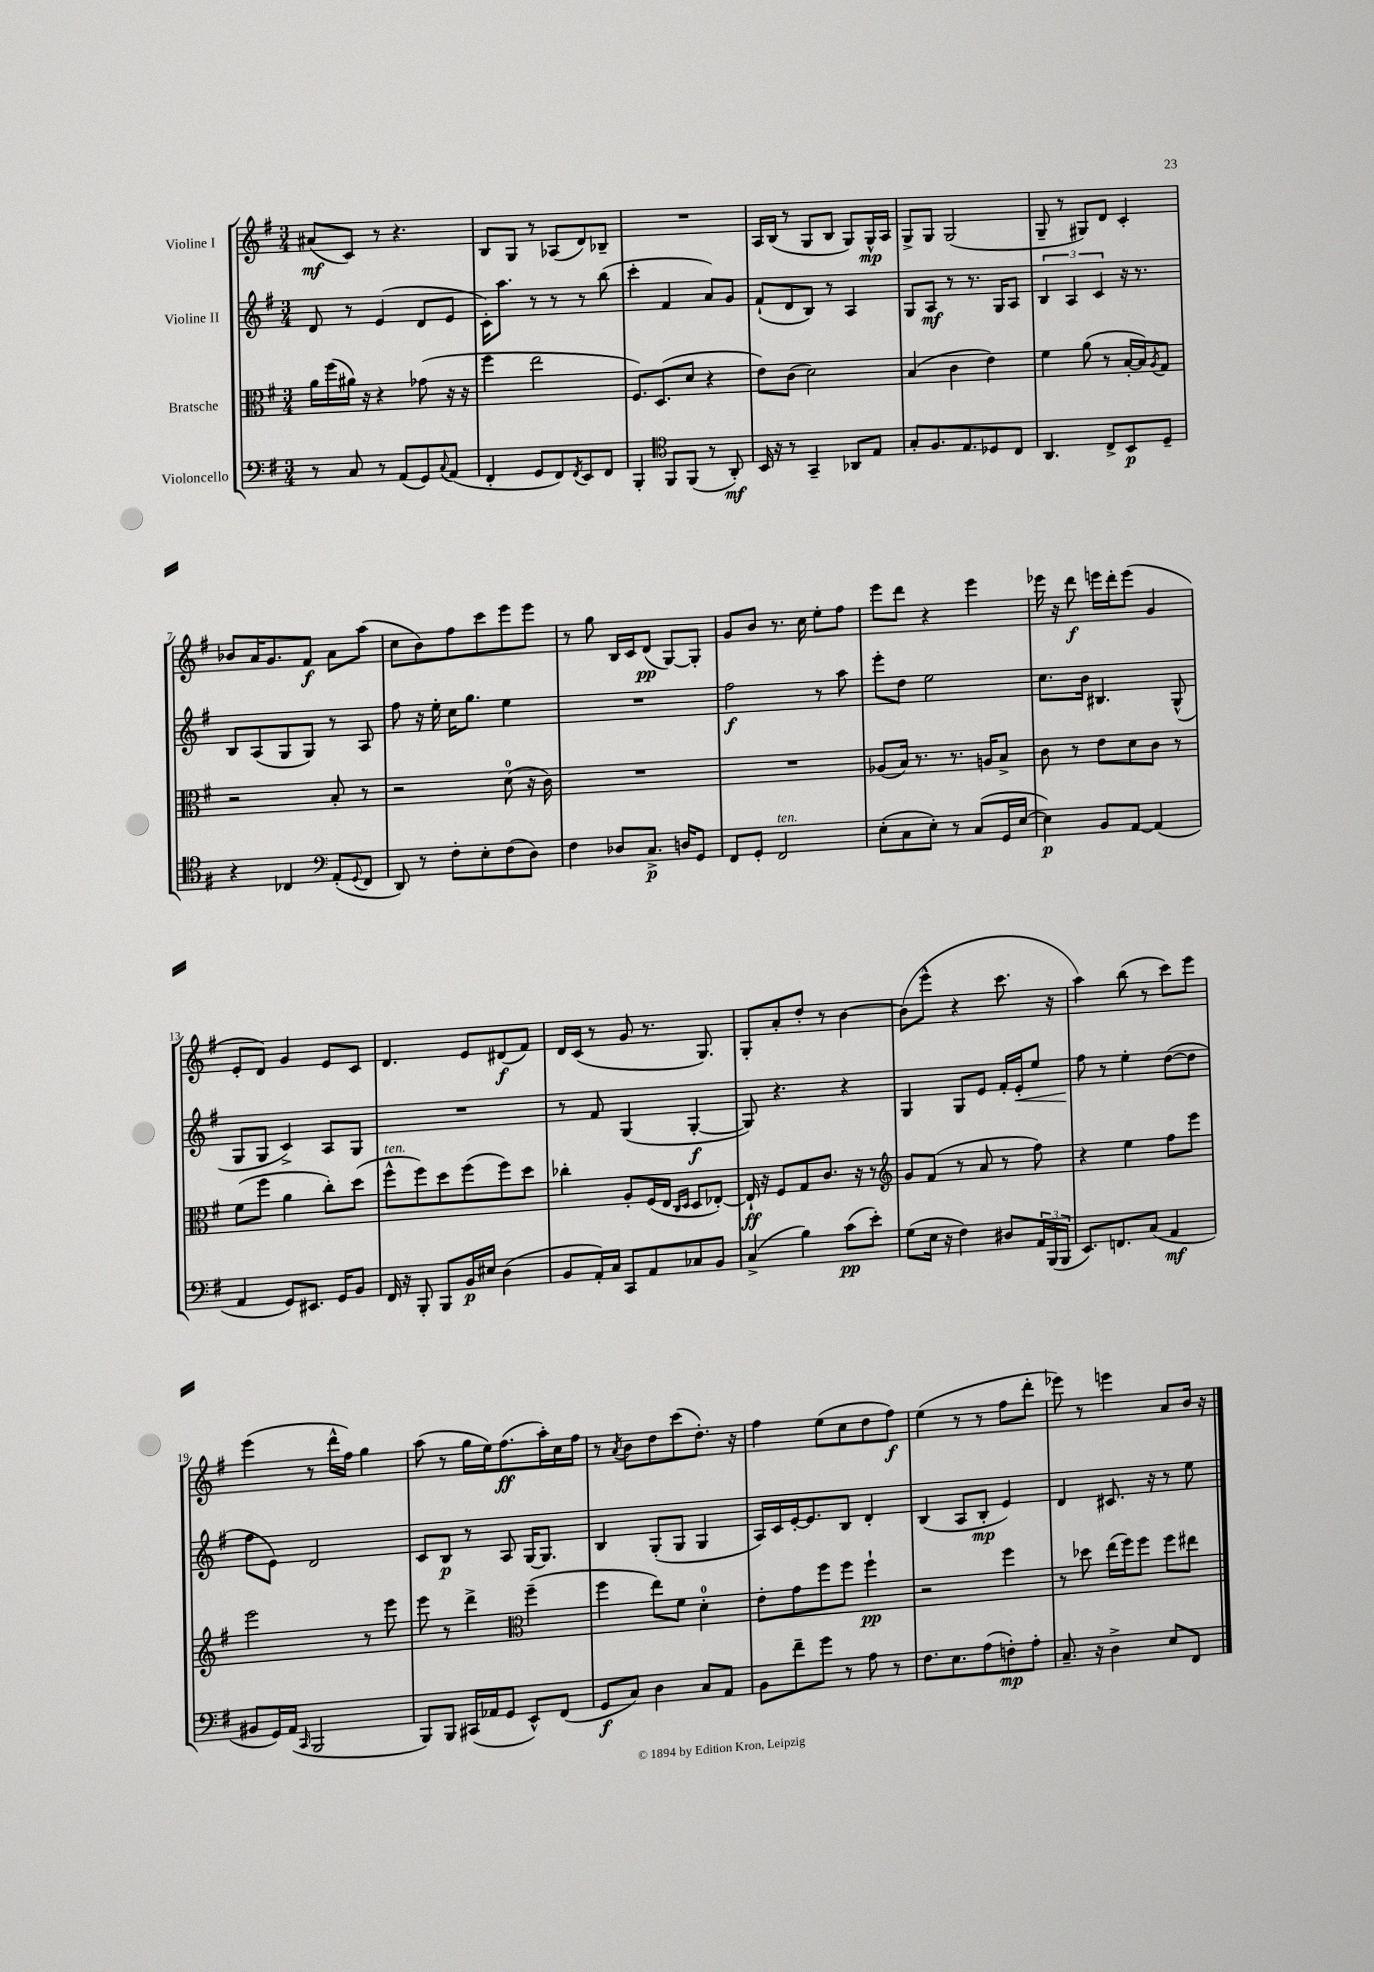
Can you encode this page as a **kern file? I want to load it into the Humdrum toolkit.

**kern	**dynam	**kern	**dynam	**kern	**dynam	**kern	**dynam
*part4	*part4	*part3	*part3	*part2	*part2	*part1	*part1
*staff4	*staff4	*staff3	*staff3	*staff2	*staff2	*staff1	*staff1
*I"Violoncello	*	*I"Bratsche	*	*I"Violine II	*	*I"Violine I	*
*clefF4	*	*clefC3	*	*clefG2	*	*clefG2	*
*k[f#]	*	*k[f#]	*	*k[f#]	*	*k[f#]	*
*M3/4	*	*M3/4	*	*M3/4	*	*M3/4	*
=1	=1	=1	=1	=1	=1	=1	=1
8r	.	16a\LL	.	8d/	.	(8a#X/L	mf
.	.	(16ff#\	.	.	.	.	.
8C/	.	16a#X\JJ)	.	8r	.	8c/J)	.
.	.	16r	.	.	.	.	.
8r	.	4r	.	(4e/	.	8r	.
(8AA/L	.	.	.	.	.	4.r	.
8GG/)	.	(8g-X\	.	8d/L	.	.	.
8qqC/	.	.	.	.	.	.	.
(8AA/J	.	16r	.	8e/J	.	.	.
.	.	16r	.	.	.	.	.
=2	=2	=2	=2	=2	=2	=2	=2
4FF#'/	.	4ff#\	.	16c'\KL)	.	8B/L	.
.	.	.	.	8.aa\J	.	.	.
.	.	.	.	.	.	8G/J	.
8GG/L	.	2ee\	.	8r	.	8r	.
8FF#/)	.	.	.	8r	.	(8A-X/L	.
8qFF#/	.	.	.	.	.	.	.
8EE/	.	.	.	8r	.	8d/)	.
8FF#/J	.	.	.	(8bb\	.	8B-X~/J	.
=3	=3	=3	=3	=3	=3	=3	=3
4BBB'/	.	8.F#/L)	.	4ccc'\	.	2.r	.
.	.	(8.D/	.	.	.	.	.
*clefC4	*	*	*	*	*	*	*
8FF#/L	.	.	.	4f#/	.	.	.
(8FF#/J	.	8d/J	.	.	.	.	.
8r	.	4r	.	8a/L)	.	.	.
8AA'/)	mf	.	.	8g/J	.	.	.
=4	=4	=4	=4	=4	=4	=4	=4
16BB/	.	8e\L)	.	(8f#`/L	.	16A/LL	.
16r	.	.	.	.	.	(16B/JJ	.
8r	.	(8c\J	.	8d/	.	8r	.
4GG~/	.	2d\)	.	8B/J)	.	8G/L	.
.	.	.	.	8r	.	8B/J	.
8AA-X/L	.	.	.	4A/	.	8G/L)	.
8E/J	.	.	.	.	.	16G^^/L	mp
.	.	.	.	.	.	16A/JJ	.
=5	=5	=5	=5	=5	=5	=5	=5
8G'/L	.	(4B/	.	8G/L	.	8G^/L	.
8.F#/	.	.	.	8A/J	mf	8G/J	.
.	.	4c\	.	8r	.	(2G/	.
8.E/	.	.	.	.	.	.	.
.	.	.	.	8.r	.	.	.
8D-X/	.	4e\)	.	.	.	.	.
.	.	.	.	16G/KL	.	.	.
8C/J	.	.	.	8A/J	.	.	.
=6	=6	=6	=6	=6	=6	=6	=6
4.AA/	.	4f#\	.	6B/	.	8G~/	.
.	.	.	.	.	.	8r	.
.	.	.	.	6A/	.	.	.
.	.	(8a\	.	.	.	8G#X/L)	.
.	.	.	.	6c/	.	.	.
8C^/L	.	8r	.	.	.	8d/J	.
8BB/	p	[16B'/LL	.	16r	.	4c'/	.
.	.	16B/J])	.	8.r	.	.	.
.	.	8qA/	.	.	.	.	.
8D~/J	.	8G/J	.	.	.	.	.
!!LO:LB:g=z
=7	=7	=7	=7	=7	=7	=7	=7
4r	.	2r	.	8B/L	.	8b-X/L	.
.	.	.	.	(8A/	.	16a/K	.
.	.	.	.	.	.	8.g/	.
4C-X/	.	.	.	8G/	.	.	.
.	.	.	.	8G/J)	.	8f#/J	f
*clefF4	*	*	*	*	*	*	*
(8AA'/L	.	8B'/	.	8r	.	8a\L	.
8qqGG/	.	.	.	.	.	.	.
8FF#/J	.	8r	.	8A/	.	(8aa\J	.
=8	=8	=8	=8	=8	=8	=8	=8
8DD/)	.	2r	.	8ff#\	.	8cc\L	.
8r	.	.	.	16r	.	8b\)	.
.	.	.	.	16ee'\	.	.	.
8F#'\L	.	.	.	16cc\KL	.	8ff#\	.
.	.	.	.	8.gg\J	.	.	.
8E'\	.	.	.	.	.	8ccc\	.
(8F#\	.	(8d\	.	4ee\	.	8eee\	.
8D\J)	.	16r	.	.	.	8eee\J	.
.	.	16c\)	.	.	.	.	.
=9	=9	=9	=9	=9	=9	=9	=9
4F#\	.	2.r	.	2.r	.	8r	.
.	.	.	.	.	.	8gg\	.
8D-X/L	.	.	.	.	.	16B/LL	.
.	.	.	.	.	.	16c/J	.
8.C^/J	p	.	.	.	.	(8d/J	pp
.	.	.	.	.	.	[8G/L)	.
16Dn/KL	.	.	.	.	.	.	.
8GG/J	.	.	.	.	.	8G'/J]	.
=10	=10	=10	=10	=10	=10	=10	=10
8FF#/L	.	2.r	.	2ff#\	f	8g/L	.
8GG'/J	.	.	.	.	.	8b/J	.
!LO:TX:a:i:t=ten.	!	!	!	!	!	!	!
2FF#/	.	.	.	.	.	8.r	.
.	.	.	.	.	.	16cc\	.
.	.	.	.	8r	.	8ee'\L	.
.	.	.	.	8aa\	.	8ff#\J	.
=11	=11	=11	=11	=11	=11	=11	=11
(8E'\L	.	(8A-X/L	.	8eee'\L	.	8eee\L	.
8C\	.	16B/Jk)	.	8dd\J	.	8ddd\J	.
.	.	8.r	.	.	.	.	.
8E'\J)	.	.	.	2ee\	.	4r	.
8r	.	8.r	.	.	.	.	.
(8C/L	.	.	.	.	.	4eee\	.
.	.	16An/KL	.	.	.	.	.
16GG/L	.	8B^/J	.	.	.	.	.
[16E/JJ	.	.	.	.	.	.	.
=12	=12	=12	=12	=12	=12	=12	=12
4E\])	p	8c\	.	8.cc\L	.	16eee-X\	.
.	.	.	.	.	.	16r	.
.	.	8r	.	.	.	8ddd\	f
.	.	.	.	16b\Jk	.	.	.
8BB/L	.	8e\L	.	4.B#X/	.	16eeen\LL	.
.	.	.	.	.	.	16ddd'\J	.
[8AA/J	.	8d\	.	.	.	(8eee\J	.
(4AA/]	.	8c\J	.	.	.	4g/	.
.	.	8r	.	(8G^^/	.	.	.
!!LO:LB:g=z
=13	=13	=13	=13	=13	=13	=13	=13
4AA/	.	(8f#\L	.	8G/L	.	8e'/L	.
.	.	8ff#\J	.	8G/J	.	8d/J)	.
8GG/L)	.	4a\	.	4c^/)	.	4g/	.
8.EE#X/J	.	.	.	.	.	.	.
.	.	8cc'\L)	.	8A/L	.	8e/L	.
16GG/KL	.	.	.	.	.	.	.
8BB/J	.	(8dd\J	.	8G/J	.	8c/J	.
=14	=14	=14	=14	=14	=14	=14	=14
!	!	!LO:TX:a:i:t=ten.	!	!	!	!	!
16FF#/	.	8ff#^^\L	.	2.r	.	4.d/	.
16r	.	.	.	.	.	.	.
8BBB'/	.	8ff#\)	.	.	.	.	.
8BBB/L	.	8dd\	.	.	.	.	.
16BB/L	p	(8ff#\	.	.	.	8e/L	.
16E#X/JJ	.	.	.	.	.	.	.
(4D\	.	8ff#\)	.	.	.	(8d#X/	f
.	.	8dd\J	.	.	.	8f#/J)	.
=15	=15	=15	=15	=15	=15	=15	=15
8BB/L	.	4cc-X'\	.	8r	.	16d/LL	.
.	.	.	.	.	.	(16c/JJ	.
16AA'/L)	.	.	.	8f#/	.	8r	.
16C/JJ	.	.	.	.	.	.	.
8CC/L	.	8A'/L	.	(4G/	.	8g/	.
8AA/	.	(16F#/L	.	.	.	8.r	.
.	.	16E/JJ	.	.	.	.	.
.	.	16qqC/LL	.	.	.	.	.
.	.	16qqD/JJ	.	.	.	.	.
8C-X/	.	8D/L	.	[4G'/	f	.	.
.	.	.	.	.	.	8.G/)	.
8BB/J	.	[8E-X'/J)	.	.	.	.	.
=16	=16	=16	=16	=16	=16	=16	=16
(4C^/	.	16E-`/]	ff	8G/])	.	8G'/L	.
.	.	16r	.	.	.	.	.
.	.	8F#/L	.	4.r	.	8a'/	.
4B\)	.	8G/	.	.	.	8dd'/J	.
.	.	8.c/J	.	.	.	8r	.
(8c\L	pp	.	.	4r	.	[4b\	.
.	.	16r	.	.	.	.	.
8e'\J)	.	8r	.	.	.	.	.
=17	=17	=17	=17	=17	=17	=17	=17
*	*	*clefG2	*	*	*	*	*
(8G\L	.	8g/L	.	4G/	.	(8b\L]	.
16E\Jk	.	(8f#/J	.	.	.	8eee^^\J	.
16r	.	.	.	.	.	.	.
4F#\)	.	8r	.	8G/L	.	4r	.
.	.	8a/	.	8e/J	.	.	.
8D#X/L	.	8r	.	16f#'/LL	.	8.ccc\	.
!	!	!	!	!	!LO:HP:b	!	!
.	.	.	.	16e'/J	<	.	.
24AA/L	.	8ff#\)	.	8ee/J	.	.	.
(24BBB/	.	.	.	.	.	.	.
.	.	.	.	.	.	16r	.
24BBB/JJ	.	.	.	.	.	.	.
=18	=18	=18	=18	=18	=18	=18	=18
8.EE/L)	.	4r	.	8ff#\	.	4aa\)	.
.	.	.	.	8r	[	.	.
8.FFn/	.	.	.	.	.	.	.
.	.	4ee\	.	4ee'\	.	(8bb\	.
(8C/J	.	.	.	.	.	8r	.
4AA/	mf	8ff#\L	.	([8dd\L	.	8ccc\L)	.
.	.	8eee\J	.	8dd\J]	.	8eee\J	.
!!LO:LB:g=z
=19	=19	=19	=19	=19	=19	=19	=19
8BB#X/L	.	2eee\	.	8ff#\L	.	(4eee\	.
16GG/L)	.	.	.	8e\J)	.	.	.
(16AA/JJ	.	.	.	.	.	.	.
16qqCC/	.	.	.	.	.	.	.
2BBB/	.	.	.	2d/	.	8r	.
.	.	.	.	.	.	16ddd^^\LL	.
.	.	.	.	.	.	16ff#\JJ)	.
.	.	8r	.	.	.	4gg\	.
.	.	8eee\	.	.	.	.	.
=20	=20	=20	=20	=20	=20	=20	=20
8BBB/L)	.	8eee\	.	8c/L	.	(8aa\	.
8BBB/J	.	8r	.	8B/J	p	8r	.
(16CC#X/LL	.	4ddd^\	.	8r	.	16gg\LL	.
16AA-X/J	.	.	.	.	.	16ee\J)	.
8GG/J	.	.	.	8A/	.	(8.ff#\	ff
*	*	*clefC3	*	*	*	*	*
8EE^^/L)	.	(4ff#~\	.	[16G/KL	.	.	.
.	.	.	.	8.G/J]	.	16aa'\L)	.
(8FF#/J	.	.	.	.	.	16cc\	.
.	.	.	.	.	.	16ff#\JJ	.
=21	=21	=21	=21	=21	=21	=21	=21
8GG/L	f	4ff#\	.	4B/	.	8r	.
.	.	.	.	.	.	8qa/	.
8C/J)	.	.	.	.	.	8b\L	.
4D\	.	8ee\L)	.	(8G'/L	.	8dd\	.
.	.	8f#\J	.	8G/J	.	(8ccc\	.
8C/L	.	4d'\	.	4G/	.	8.dd'\J)	.
8AA/J	.	.	.	.	.	.	.
.	.	.	.	.	.	16r	.
=22	=22	=22	=22	=22	=22	=22	=22
8BB\L	.	8e'\L	.	16A/LL)	.	4ff#\	.
.	.	.	.	16c/	.	.	.
8f#~\	.	8g\	.	[16e'/J	.	.	.
.	.	.	.	8.e/]	.	.	.
8g\J	.	8ff#\	.	.	.	(8ee\L	.
8r	.	8ff#\J	.	8B/J	.	8cc\	.
8A\	.	4ff#`\	pp	4d'/	.	8dd\	.
8r	.	.	.	.	.	8ff#\J)	f
=23	=23	=23	=23	=23	=23	=23	=23
8.F#\L	.	2r	.	(4B/	.	(4ee\	.
8.E\	.	.	.	.	.	.	.
.	.	.	.	8A/L	.	8r	.
(8A\	.	.	.	8B'/J	mp	8r	.
8Fn'\)	mp	4ff#\	.	4e/)	.	8ff#\L	.
8A'\J	.	.	.	.	.	8ddd'\J	.
=24	=24	=24	=24	=24	=24	=24	=24
8.C~/	.	8r	.	4d/	.	8eee-X\)	.
.	.	8dd-X\	.	.	.	8r	.
16r	.	.	.	.	.	.	.
4D^\	.	(16ee\LL	.	8.c#X/	.	4eeen\	.
.	.	16ff#\J)	.	.	.	.	.
.	.	8ff#\J	.	.	.	.	.
.	.	.	.	16r	.	.	.
8E/L	.	8ff#\L	.	8r	.	8a/L	.
8FF#/J	.	8ee#X\J	.	8ee\	.	16b/Jk	.
.	.	.	.	.	.	16r	.
==	==	==	==	==	==	==	==
*-	*-	*-	*-	*-	*-	*-	*-
